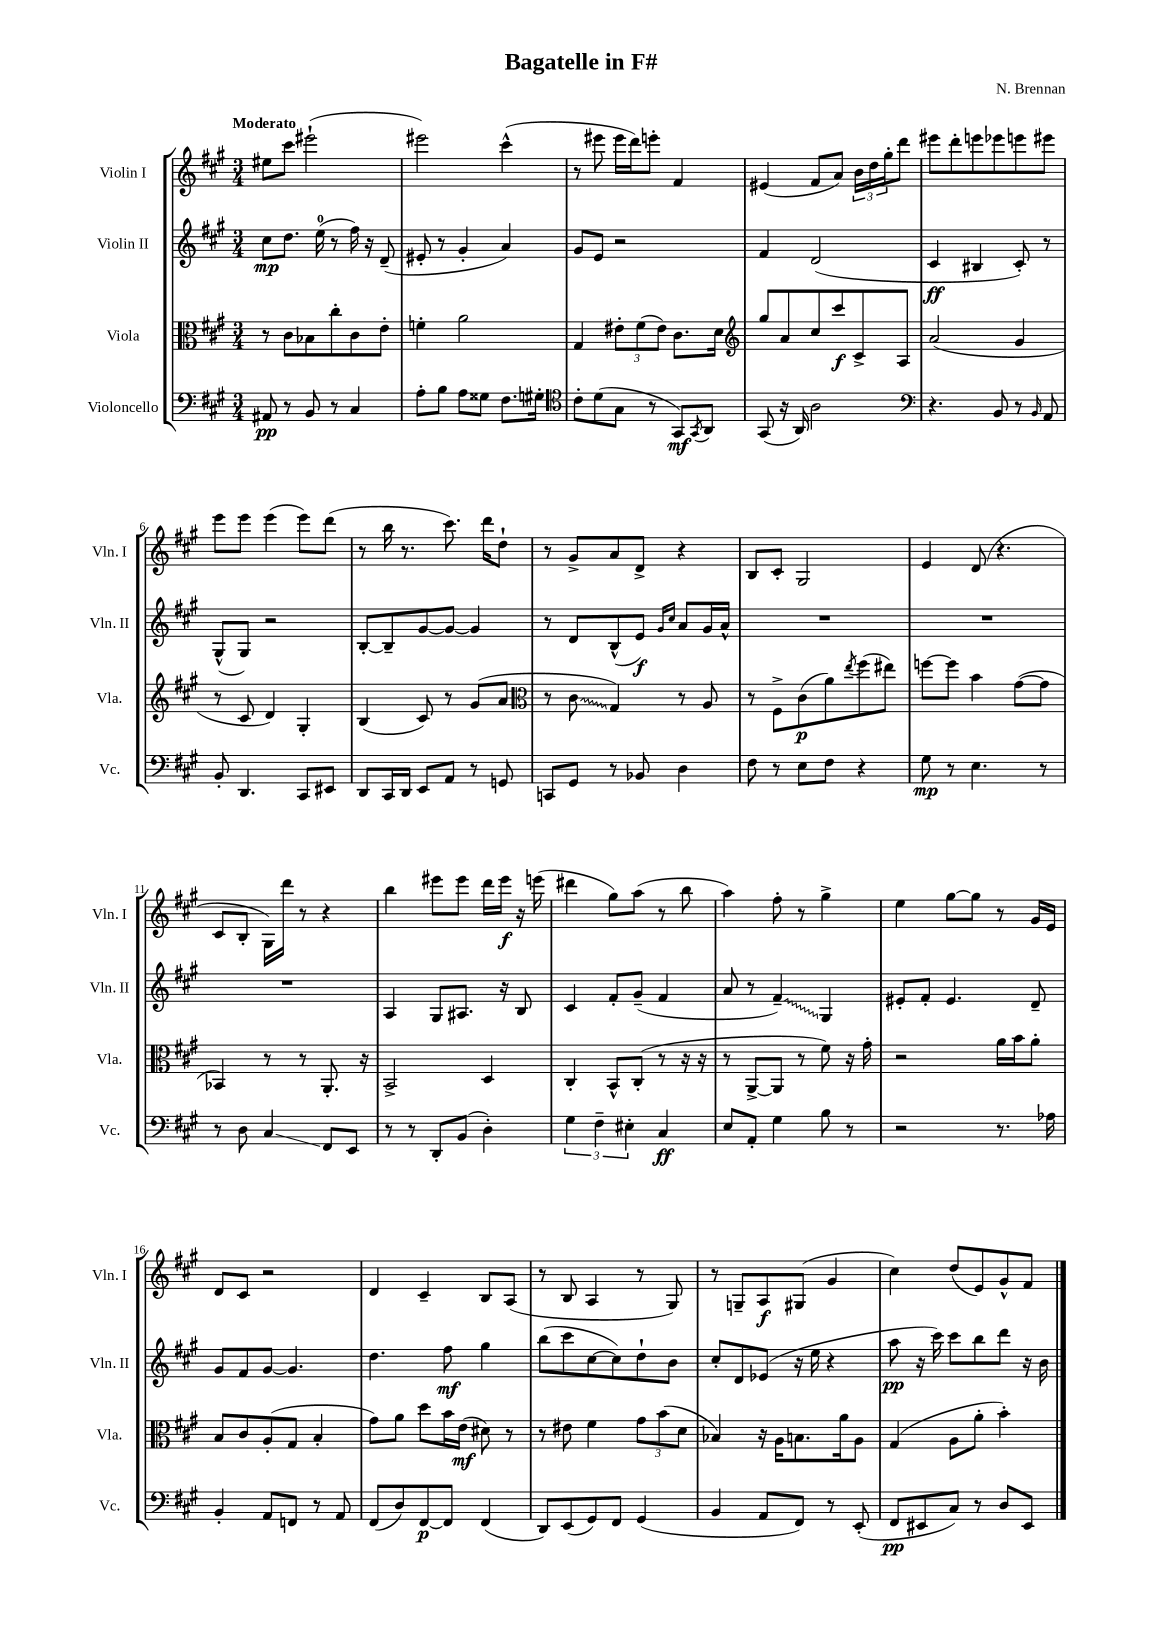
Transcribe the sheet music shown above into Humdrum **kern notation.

**kern	**kern	**kern	**kern
*staff4	*staff3	*staff2	*staff1
*clefF4	*clefC3	*clefG2	*clefG2
*k[f#c#g#]	*k[f#c#g#]	*k[f#c#g#]	*k[f#c#g#]
*M3/4	*M3/4	*M3/4	*M3/4
8AA#/	8r	8cc#\L	8ee#\L
8r	8c#\L	8.dd\J	8ccc#\J
8BB/	8B-\	.	(2eee#`\
.	.	(16ee\	.
8r	8cc#'\	8r	.
4C#/	8c#\	16ff#\)	.
.	.	16r	.
.	8e'\J	(8d~/	.
=	=	=	=
8A'\L	4f'\	8e#'/	2eee#\)
8B\J	.	8r	.
8A\L	2a\	4g#'/	.
8G##\J	.	.	.
8.F#\L	.	4a/)	(4ccc#^^\
16G#'\Jk	.	.	.
=	=	=	=
*clefC4	*	*	*
8c#'\L	4G#/	8g#/L	8r
(8d\	.	8e/J	8eee#\
8G#\J	12e#'\L	2r	16eee#\LL
.	.	.	16ddd\J)
.	(12f#\	.	.
8r	.	.	8eee'\J
.	12e#\J)	.	.
8GG#/L)	8.c#\L	.	4f#/
8qGG#/	.	.	.
8AA/J	.	.	.
.	16d\Jk	.	.
=	=	=	=
*	*clefG2	*	*
(8GG#/	8gg#/L	4f#/	(4e#/
16r	8a/	.	.
16AA/)	.	.	.
2A\	8cc#/	(2d/	8f#/L
.	8ccc#/	.	8a/J)
.	8c#^/	.	24b\LL
.	.	.	24dd\
.	.	.	24gg#'\J
.	8A/J	.	8ddd\J
=	=	=	=
*clefF4	*	*	*
4.r	(2a/	4c#/	8eee#\L
.	.	.	8ddd'\
.	.	4B#/	8eee\
8BB/	.	.	8eee-\
8r	4g#/	8c#'/)	8eee\
16qqBB/	.	.	.
8AA/	.	8r	8eee#\J
=	=	=	=
8BB'/	8r	(8G#^^/L	8eee\L
4.DD/	8c#/	8G#/J)	8eee\J
.	4d/)	2r	(4eee\
8CC#/L	4G#'/	.	8eee\L)
8EE#/J	.	.	(8ddd\J
=	=	=	=
8DD/L	(4B/	[8B'/L	8r
16CC#/L	.	8B~/]	16bb\
16DD/JJ	.	.	8.r
8EE/L	8c#/)	[8g#/	.
8AA/J	8r	8g#/_J	8.ccc#\)
8r	(8g#/L	4g#/]	.
.	.	.	16ddd\LK
8GG/	8a/J	.	8dd`\J
=	=	=	=
*	*clefC3	*	*
8CC/L	8r	8r	8r
8GG#/J	8c#\	8d/L	8g#^/L
8r	4G#/)	(8B^^/	8a/
8BB-/	.	8e/J)	8d^/J
.	.	16qqg#/LL	.
.	.	16qqcc#/JJ	.
4D\	8r	8a/L	4r
.	8A/	16g#/L	.
.	.	16a^^/JJ	.
=	=	=	=
8F#\	8r	2.r	8B/L
8r	8F#^\L	.	8c#'/J
8E\L	(8c#\	.	2G#/
8F#\J	8a\)	.	.
.	8qee/	.	.
4r	(8ff#\	.	.
.	8ee#\J)	.	.
=	=	=	=
8G#\	[8ff\L	2.r	4e/
8r	8ff\]J	.	.
4.E\	4b\	.	(8d/
.	.	.	4.r
.	([8g#\L	.	.
8r	8g#\]J	.	.
=	=	=	=
8r	4BB-/)	2.r	8c#/L
8D\	.	.	8B'/J
4C#/	8r	.	16G#\LL)
.	.	.	16ddd\JJ
.	8r	.	8r
8FF#/L	8.AA'/	.	4r
8EE/J	.	.	.
.	16r	.	.
=	=	=	=
8r	2BB^/	4A/	4bb\
8r	.	.	.
8DD'/L	.	8G#/L	8eee#\L
(8BB/J	.	8.A#/J	8eee#\J
4D'\)	4D/	.	16ddd\LL
.	.	16r	16eee#\JJ
.	.	8B/	16r
.	.	.	(16eee\
=	=	=	=
6G#\	4C#'/	4c#/	4ddd#\
6F#~\	.	.	.
.	8BB^^/L	8f#'/L	8gg#\L)
6E#'\	.	.	.
.	(8C#'/J	(8g#~/J	(8aa\J
4C#/	8r	4f#/	8r
.	16r	.	8bb\
.	16r	.	.
=	=	=	=
8E/L	8r	8a/	4aa\)
8AA'/J	[8AA^/L	8r	.
4G#\	8AA/]J	4f#~/)	8ff#'\
.	8r	.	8r
8B\	8f#\)	4G#/	4gg#^\
8r	16r	.	.
.	16g#'\	.	.
=	=	=	=
2r	2r	8e#'/L	4ee\
.	.	8f#'/J	.
.	.	4.e#/	[8gg#\L
.	.	.	8gg#\]J
8.r	16a\LL	.	8r
.	16b\J	.	.
.	8a'\J	8d~/	16g#/LL
16A-\	.	.	16e/JJ
=	=	=	=
4BB'/	8B/L	8g#/L	8d/L
.	8c#/	8f#/	8c#/J
8AA/L	(8A'/	[8g#/J	2r
8FF/J	8G#/J	4.g#/]	.
8r	4B'/	.	.
8AA/	.	.	.
=	=	=	=
(8FF#/L	8g#\L)	4.dd\	4d/
8D/)	8a\J	.	.
[8FF#/	8dd\L	.	4c#~/
8FF#/]J	16b\L	8ff#\	.
.	(16e\JJ	.	.
(4FF#/	8d#\)	4gg#\	8B/L
.	8r	.	(8A/J
=	=	=	=
8DD/L)	8r	(8bb\L	8r
(8EE/	8e#\	8ccc#\	8B/
8GG#/)	4f#\	[8cc#\	4A/
8FF#/J	.	8cc#\])	.
(4GG#/	12g#\L	8dd`\	8r
.	(12b\	.	.
.	.	8b\J	8G#/)
.	12d\J	.	.
=	=	=	=
4BB/	4B-/)	8cc#'/L	8r
.	.	8d/	8G~/L
8AA/L	16r	(8e-/J	8A/
.	16A\LK	.	.
8FF#/J)	8.B\	16r	(8G#/J
.	.	16ee\	.
8r	.	4r	4g#/
.	16a\k	.	.
(8EE'/	8A\J	.	.
=	=	=	=
8FF#/L	(4G#/	8aa\	4cc#\)
8EE#/	.	16r	.
.	.	16ccc#\)	.
8C#/J)	8A\L	8ccc#\L	(8dd/L
8r	8a'\J	8bb\	8e/)
8D/L	4b'\)	8ddd\J	8g#^^/
8EE#/J	.	16r	8f#/J
.	.	16b\	.
==	==	==	==
*-	*-	*-	*-
